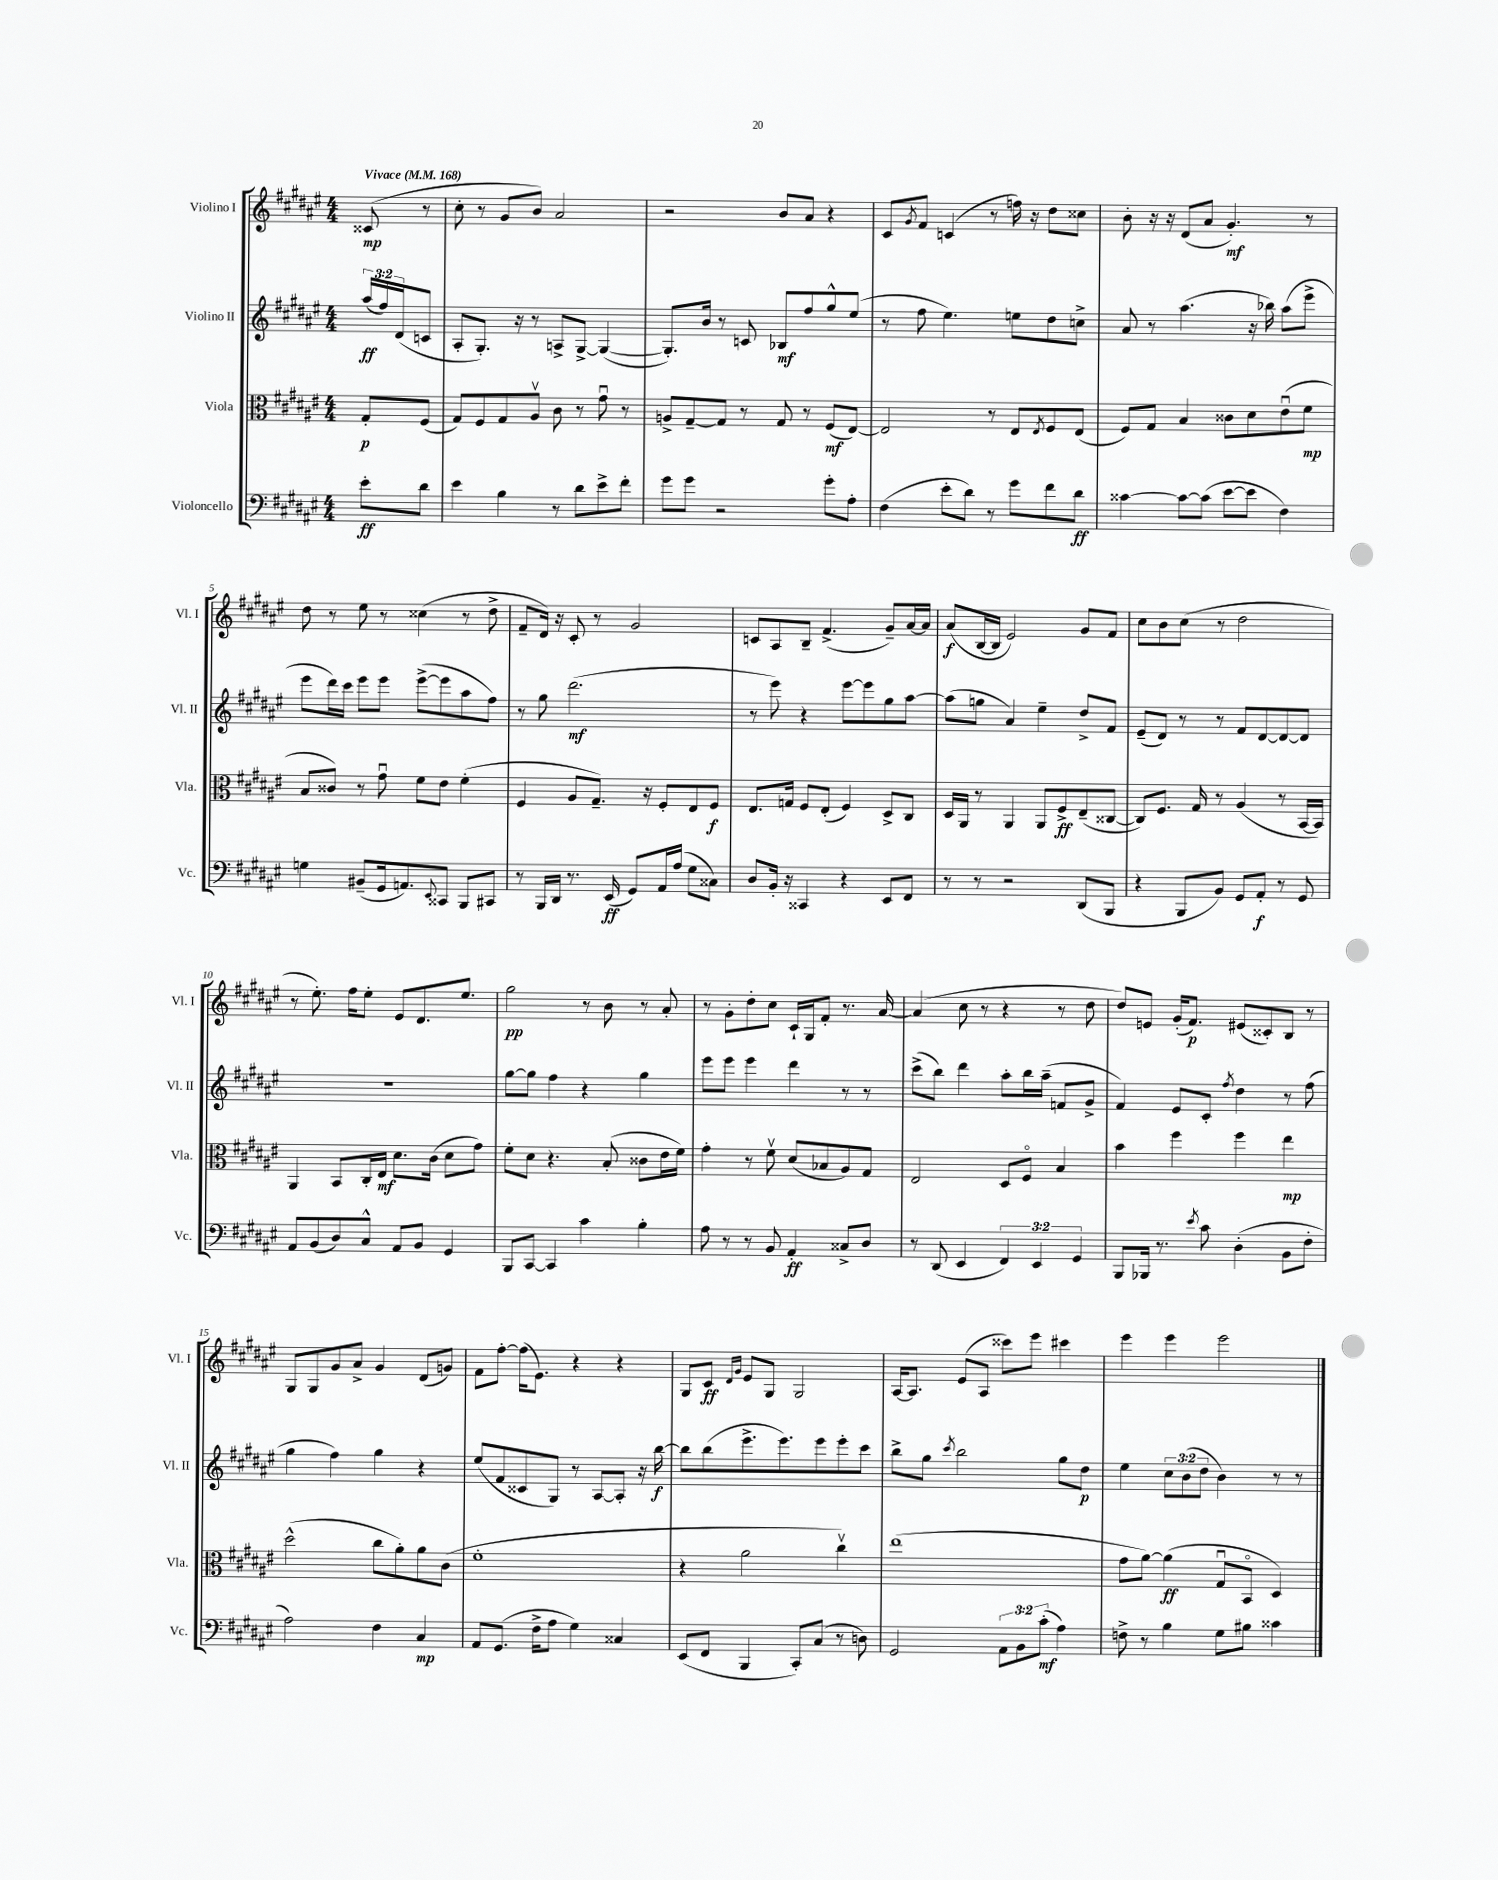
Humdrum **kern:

**kern	**dynam	**kern	**dynam	**kern	**dynam	**kern	**dynam
*part4	*part4	*part3	*part3	*part2	*part2	*part1	*part1
*staff4	*staff4	*staff3	*staff3	*staff2	*staff2	*staff1	*staff1
*I"Violoncello	*	*I"Viola	*	*I"Violino II	*	*I"Violino I	*
*I'Vc.	*	*I'Vla.	*	*I'Vl. II	*	*I'Vl. I	*
*clefF4	*	*clefC3	*	*clefG2	*	*clefG2	*
*k[f#c#g#d#a#e#]	*	*k[f#c#g#d#a#e#]	*	*k[f#c#g#d#a#e#]	*	*k[f#c#g#d#a#e#]	*
*M4/4	*	*M4/4	*	*M4/4	*	*M4/4	*
*MM168	*	*MM168	*	*MM168	*	*MM168	*
=	=	=	=	=	=	=	=
!	!	!	!	!	!	!LO:TX:a:B:t=Vivace	!
8e#'\L	ff	8G#'/L	p	(24aa#/LL	ff	(8c##X/	mp
.	.	.	.	24ff#/)	.	.	.
.	.	.	.	(24d#/J	.	.	.
8d#\J	.	(8F#/J	.	8cn/J	.	8r	.
=1	=1	=1	=1	=1	=1	=1	=1
4e#\	.	8G#/L)	.	8A#'/L	.	8cc#'\	.
.	.	8F#/	.	8.G#'/J)	.	8r	.
4B\	.	8G#/	.	.	.	8g#/L	.
.	.	.	.	16r	.	.	.
.	.	8A#v/J	.	8r	.	8b/J)	.
8r	.	8c#\	.	8An^/L	.	2a#/	.
8d#\L	.	8r	.	[8G#^/J	.	.	.
8e#^\	.	8g#u\	.	(4G#/_	.	.	.
8f#'\J	.	8r	.	.	.	.	.
=2	=2	=2	=2	=2	=2	=2	=2
8g#\L	.	8An^/L	.	8.G#'/L])	.	2r	.
8g#\J	.	[8G#~/	.	.	.	.	.
.	.	.	.	16b/Jk	.	.	.
2r	.	8G#/J]	.	8r	.	.	.
.	.	8r	.	8cn/	.	.	.
.	.	8G#/	.	8B-X/L	mf	8b/L	.
.	.	8r	.	8ff#/	.	8a#/J	.
8g#'\L	.	(8F#/L	mf	8gg#^^/	.	4r	.
8A#'\J	.	[8E#/J)	.	(8ee#/J	.	.	.
=3	=3	=3	=3	=3	=3	=3	=3
(4F#\	.	2E#/]	.	8r	.	8c#/L	.
.	.	.	.	.	.	8qg#/	.
.	.	.	.	8ff#\	.	8f#/J	.
8e#'\L	.	.	.	4.ee#\)	.	(4cn/	.
8d#\J)	.	.	.	.	.	.	.
8r	.	8r	.	.	.	8r	.
8g#\L	.	8E#/L	.	8een\L	.	16ffn\)	.
.	.	.	.	.	.	16r	.
.	.	8qE#/	.	.	.	.	.
8f#\	.	8F#/	.	8dd#\	.	8dd#\L	.
8d#\J	ff	(8E#/J	.	8ccn^\J	.	8cc##X\J	.
=4	=4	=4	=4	=4	=4	=4	=4
[4c##X\	.	8F#/L)	.	8a#/	.	8b'\	.
.	.	8G#/J	.	8r	.	16r	.
.	.	.	.	.	.	16r	.
8c##\L_	.	4B/	.	(4.aa#\	.	(8d#/L	.
(8c##\J]	.	.	.	.	.	8a#/J	.
[8e#\L	.	8c##X\L	.	.	.	4.g#'/)	mf
8e#\J]	.	8d#\	.	16r	.	.	.
.	.	.	.	16bb-X\)	.	.	.
4F#\)	.	(8e#u\	.	(8aa#\L	.	.	.
.	.	8f#\J	mp	8eee#^\J	.	8r	.
!!LO:LB:g=z
=5	=5	=5	=5	=5	=5	=5	=5
4Gn\	.	8B/L	.	8eee#\L	.	8dd#\	.
.	.	8c##X/J)	.	16ddd#\L)	.	8r	.
.	.	.	.	16ccc#\JJ	.	.	.
(8BB#X~/L	.	8r	.	8eee#\L	.	8ee#\	.
16GG#/k	.	8g#u\	.	8eee#\J	.	8r	.
8.AAn/)	.	.	.	.	.	.	.
.	.	8f#\L	.	([8eee#^\L	.	(4cc##X\	.
8qqEE#/	.	.	.	.	.	.	.
8CC##X/J	.	8e#\J	.	8eee#\]	.	.	.
8BBB/L	.	(4f#'\	.	8aa#\	.	8r	.
8CC#X/J	.	.	.	8ff#\J)	.	8dd#^\	.
=6	=6	=6	=6	=6	=6	=6	=6
8r	.	4F#/	.	8r	.	8f#~/L	.
16BBB/LL	.	.	.	8gg#\	.	16d#/Jk)	.
16DD#/JJ	.	.	.	.	.	16r	.
8.r	.	8A#/L	.	(2.ddd#\	mf	8c#'/	.
.	.	8.G#~/J)	.	.	.	8r	.
(16EE#/	ff	.	.	.	.	.	.
8GG#/L)	.	.	.	.	.	2g#/	.
.	.	16r	.	.	.	.	.
16AA#/L	.	8F#'/L	.	.	.	.	.
(16A#/JJ	.	.	.	.	.	.	.
8G#\L	.	8E#/	.	.	.	.	.
8C##X\J)	.	8F#/J	f	.	.	.	.
=7	=7	=7	=7	=7	=7	=7	=7
8D#/L	.	8.E#/L	.	8r	.	8cn/L	.
16BB'/Jk	.	.	.	8eee#\)	.	8A#/	.
16r	.	16Gn/Jk	.	.	.	.	.
4CC##X/	.	8F#/L	.	4r	.	8B~/J	.
.	.	(8E#'/J	.	.	.	(4.f#^/	.
4r	.	4F#/)	.	[8eee#\L	.	.	.
.	.	.	.	8eee#\]	.	.	.
8EE#/L	.	8D#^/L	.	8gg#\	.	8g#~/L)	.
8FF#/J	.	8C#/J	.	[8aa#\J	.	[16a#/L	.
.	.	.	.	.	.	16a#/JJ]	.
=8	=8	=8	=8	=8	=8	=8	=8
8r	.	16D#/LL	.	(8aa#\L]	.	(8a#/L	f
.	.	16AA#/JJ	.	.	.	.	.
8r	.	8r	.	8ggn\J	.	[16B/L	.
.	.	.	.	.	.	16B/JJ]	.
2r	.	4AA#/	.	4a#/)	.	2e#/)	.
.	.	8AA#/L	.	4ee#~\	.	.	.
.	.	8F#^/	ff	.	.	.	.
(8DD#/L	.	(8E#~/	.	8dd#^/L	.	8g#/L	.
8BBB/J	.	[8C##X/J	.	8f#/J	.	8f#/J	.
=9	=9	=9	=9	=9	=9	=9	=9
4r	.	8C##/L])	.	(8e#~/L	.	8cc#\L	.
.	.	8.F#/J	.	8d#/J)	.	8b\	.
8BBB/L	.	.	.	8r	.	(8cc#\J	.
.	.	16G#/	.	.	.	.	.
8BB/J)	.	8r	.	8r	.	8r	.
8GG#/L	.	(4A#/	.	8f#/L	.	2dd#\	.
8AA#'/J	f	.	.	[8d#/	.	.	.
8r	.	8r	.	8d#/_	.	.	.
8GG#/	.	[16BB/LL	.	8d#/J]	.	.	.
.	.	16BB/JJ])	.	.	.	.	.
!!LO:LB:g=z
=10	=10	=10	=10	=10	=10	=10	=10
8AA#/L	.	4AA#/	.	1r	.	8r	.
(8BB/	.	.	.	.	.	8.ee#'\)	.
8D#/)	.	8BB/L	.	.	.	.	.
.	.	.	.	.	.	16ff#\KL	.
8C#^^/J	.	16C#'/L	.	.	.	8ee#'\J	.
.	.	16E#/JJ	mf	.	.	.	.
8AA#/L	.	8.d#\L	.	.	.	8e#/L	.
8BB/J	.	.	.	.	.	8.d#/	.
.	.	(16c#\Jk	.	.	.	.	.
4GG#/	.	8d#\L	.	.	.	.	.
.	.	.	.	.	.	8.ee#/J	.
.	.	8g#\J)	.	.	.	.	.
=11	=11	=11	=11	=11	=11	=11	=11
8BBB/L	.	8f#'\L	.	[8gg#\L	.	2gg#\	pp
[8CC#/J	.	8d#\J	.	8gg#\J]	.	.	.
4CC#/]	.	4.r	.	4ff#\	.	.	.
4c#\	.	.	.	4r	.	8r	.
.	.	(8B'/	.	.	.	8b\	.
4B'\	.	8c##X\L	.	4gg#\	.	8r	.
.	.	16e#\L	.	.	.	8a#'/	.
.	.	16f#\JJ)	.	.	.	.	.
=12	=12	=12	=12	=12	=12	=12	=12
8A#\	.	4g#'\	.	8eee#\L	.	8r	.
8r	.	.	.	8eee#\J	.	8g#'\L	.
8r	.	8r	.	4eee#\	.	8dd#'\	.
8BB/	.	8f#v\	.	.	.	8cc#\J	.
4AA#'/	ff	(8d#/L	.	4ddd#\	.	16c#`/LL	.
.	.	.	.	.	.	16G#/J	.
.	.	8B-X/	.	.	.	8f#'/J	.
8C##X^/L	.	8A#/)	.	8r	.	8.r	.
8D#/J	.	8G#/J	.	8r	.	.	.
.	.	.	.	.	.	[16a#/	.
=13	=13	=13	=13	=13	=13	=13	=13
8r	.	2E#/	.	(8ccc#^\L	.	(4a#/]	.
(8DD#/	.	.	.	8bb\J)	.	.	.
4EE#/	.	.	.	4ddd#\	.	8cc#\	.
.	.	.	.	.	.	8r	.
6FF#/)	.	8D#/L	.	8aa#'\L	.	4r	.
.	.	8F#/J	.	16bb\L	.	.	.
6EE#/	.	.	.	.	.	.	.
.	.	.	.	(16aa#~\JJ	.	.	.
.	.	4B/	.	8fn/L	.	8r	.
6GG#/	.	.	.	.	.	.	.
.	.	.	.	8g#^/J	.	8dd#\	.
=14	=14	=14	=14	=14	=14	=14	=14
8BBB/L	.	4b\	.	4f#/)	.	8dd#/L)	.
16BBB-X/Jk	.	.	.	.	.	8en/J	.
8.r	.	.	.	.	.	.	.
.	.	4ff#\	.	8e#/L	.	(16g#'/KL	.
.	.	.	.	.	.	8.f#/J)	p
8qe#/	.	.	.	.	.	.	.
8c#\	.	.	.	8c#'/J	.	.	.
.	.	.	.	8qff#/	.	.	.
(4D#'\	.	4ff#\	.	4dd#\	.	(8e#X/L	.
.	.	.	.	.	.	8c##X'/)	.
8BB\L	.	4ee#\	mp	8r	.	8B/J	.
8F#'\J	.	.	.	(8ff#\	.	8r	.
!!LO:LB:g=z
=15	=15	=15	=15	=15	=15	=15	=15
2A#\)	.	(2dd#^^\	.	4gg#\	.	8G#/L	.
.	.	.	.	.	.	8G#/	.
.	.	.	.	4ff#\)	.	8g#/	.
.	.	.	.	.	.	8a#^/J	.
4F#\	.	8cc#\L	.	4gg#\	.	4g#/	.
.	.	8a#'\)	.	.	.	.	.
4C#/	mp	8a#\	.	4r	.	(8d#/L	.
.	.	(8c#\J	.	.	.	8gn/J)	.
=16	=16	=16	=16	=16	=16	=16	=16
8AA#/L	.	1f#'	.	(8ee#/L	.	8f#\L	.
(8.GG#/J	.	.	.	8f#/	.	[8ff#'\J	.
.	.	.	.	8c##X/	.	(16ff#\KL]	.
16F#^\KL	.	.	.	.	.	8.e#\J)	.
8A#\J	.	.	.	8G#/J)	.	.	.
4G#\)	.	.	.	8r	.	4r	.
.	.	.	.	[8A#/L	.	.	.
4C##X/	.	.	.	8A#'/J]	.	4r	.
.	.	.	.	16r	.	.	.
.	.	.	.	[16bb\	f	.	.
=17	=17	=17	=17	=17	=17	=17	=17
(8EE#/L	.	4r	.	8bb\L]	.	8G#/L	.
8FF#/J	.	.	.	(8bb\	.	8c#/J	ff
.	.	.	.	.	.	16qqd#/LL	.
.	.	.	.	.	.	16qqg#/JJ	.
4BBB/	.	2a#\	.	8.eee#^\	.	8e#/L	.
.	.	.	.	.	.	8G#/J	.
.	.	.	.	8.eee#\)	.	.	.
8CC#'/L)	.	.	.	.	.	2G#/	.
(8C#/J	.	.	.	8eee#\	.	.	.
8r	.	4cc#v\)	.	8eee#'\	.	.	.
8Dn\)	.	.	.	8ccc#\J	.	.	.
=18	=18	=18	=18	=18	=18	=18	=18
2GG#/	.	(1ee#	.	8bb^\L	.	[16A#/KL	.
.	.	.	.	.	.	8.A#/J]	.
.	.	.	.	8gg#\J	.	.	.
.	.	.	.	8qccc#/	.	.	.
.	.	.	.	2bb\	.	(8e#/L	.
.	.	.	.	.	.	8A#/J	.
12AA#\L	.	.	.	.	.	8ccc##X\L)	.
12BB\	.	.	.	.	.	.	.
.	.	.	.	.	.	8eee#\J	.
(12c#'\J	mf	.	.	.	.	.	.
4A#\)	.	.	.	8gg#\L	.	4ccc#X\	.
.	.	.	.	8dd#\J	p	.	.
=19	=19	=19	=19	=19	=19	=19	=19
8Fn^\	.	8g#\L	.	4ee#\	.	4eee#\	.
8r	.	[8a#\J)	.	.	.	.	.
4B\	.	(4a#\]	ff	12cc#\L	.	4eee#\	.
.	.	.	.	(12b\	.	.	.
.	.	.	.	12dd#\J	.	.	.
8G#\L	.	8G#u/L	.	4b\)	.	2eee#\	.
8B#X\J	.	8BB/J	.	.	.	.	.
4c##X\	.	4D#/)	.	8r	.	.	.
.	.	.	.	8r	.	.	.
==	==	==	==	==	==	==	==
*-	*-	*-	*-	*-	*-	*-	*-
